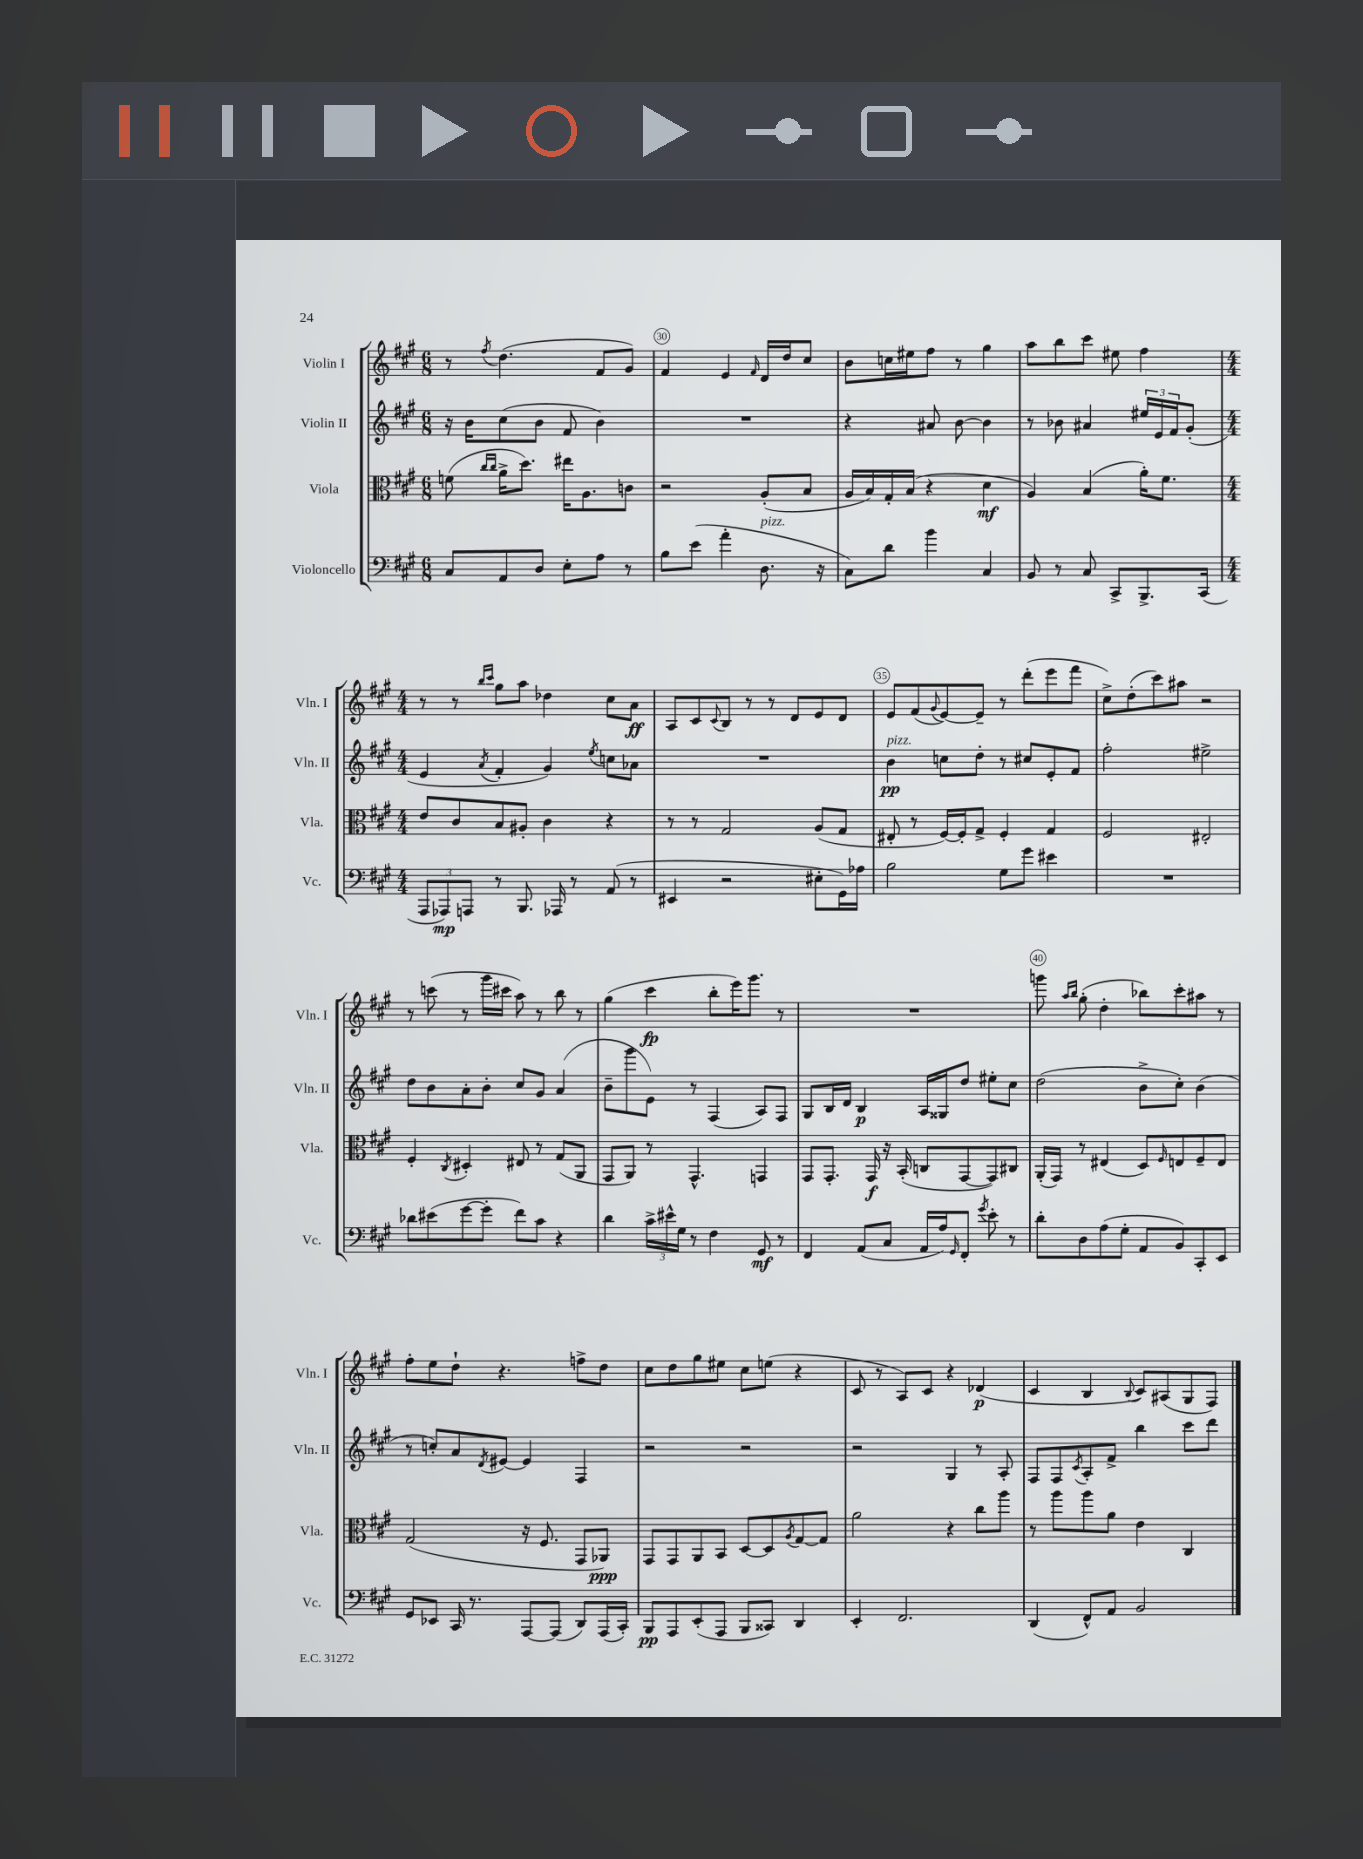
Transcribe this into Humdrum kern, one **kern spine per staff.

**kern	**kern	**kern	**kern
*staff4	*staff3	*staff2	*staff1
*clefF4	*clefC3	*clefG2	*clefG2
*k[f#c#g#]	*k[f#c#g#]	*k[f#c#g#]	*k[f#c#g#]
*M6/8	*M6/8	*M6/8	*M6/8
8C#	(8f	16r	8r
.	.	16b	.
.	16qqcc#	.	.
.	16qqcc#	.	8qff#
8AA	16a^	(8cc#	(4.dd
.	8.dd)	.	.
8D	.	8b	.
8E'	16ee#	8f#	.
.	8.A	.	.
8A	.	4b)	8f#
8r	8c	.	8g#)
=	=	=	=
8B	2r	2.r	4f#
(8e	.	.	.
4a'	.	.	4e
.	.	.	16qqf#
8.D	(8A'	.	16d
.	.	.	16dd
.	8B	.	8cc#
16r	.	.	.
=	=	=	=
8C#)	16A	4r	8b
.	16B)	.	.
8d	16G#'	.	16cc
.	(16B	.	16ee#
4b	4r	8a#	8ff#
.	.	[8b	8r
4C#	4d	4b]	4gg#
=	=	=	=
8BB	4A)	8r	8aa
8r	.	8b-	8bb
8C#	(4B	4a#	8ccc#
8CC#^	.	.	8ee#
8.BBB^	16a')	24ee#	4ff#
.	.	24e	.
.	8.f#	.	.
.	.	24f#	.
.	.	(8g#'	.
(16CC#	.	.	.
=	=	=	=
*M4/4	*M4/4	*M4/4	*M4/4
12AAA	8e	4e	8r
12AAA-)	.	.	.
.	8c#	.	8r
12AAA	.	.	.
.	.	.	16qqbb
.	.	8qa	16qqccc#
8r	8B	4f#'	8gg#
8.BBB	8A#'	.	8aa
.	4c#	4g#)	4dd-
16AAA-	.	.	.
8r	.	.	.
.	.	8qee	.
(8AA	4r	8cc	8cc#
8r	.	8a-	8a
=	=	=	=
4EE#	8r	1r	8A
.	8r	.	8c#
.	.	.	8qqc#
2r	2G#	.	8B
.	.	.	8r
.	.	.	8r
.	.	.	8d
8E#'	(8A	.	8e
16GG#)	8G#	.	8d
16A-	.	.	.
=	=	=	=
2B	8E#'	4b	8e
.	8r	.	(8f#
.	.	.	8qqg#
.	[16F#)	8cc	[8e)
.	16F#']	.	.
.	8G#^	8dd'	8e~]
8G#	4F#'	8r	8r
8g#	.	8cc#	(8ddd'
4e#	4G#	8e'	8eee
.	.	8f#	8fff#
=	=	=	=
1r	2F#	2ff#'	8cc#^)
.	.	.	(8dd'
.	.	.	8ccc#)
.	.	.	8aa#
.	2E#'	2ee#^	2r
=	=	=	=
8d-	4F#'	8dd	8r
(8e#	.	8b	(8ccc
.	8qC#	.	.
[8g#	4D#'	8a'	8r
8g#']	.	8b'	16ggg#
.	.	.	16ccc#
8f#)	8E#	8cc#	8aa)
8c#	8r	8g#	8r
4r	(8G#	(4a	8bb
.	8AA	.	8r
=	=	=	=
4d	8GG#	8b~	(4gg#
.	8AA)	8ggg#	.
24c#^	8r	8e)	4ccc#
24e#^^	.	.	.
24G#	.	.	.
8r	4.GG#^^	8r	.
4F#	.	(4F#	8bb'
.	.	.	16eee)
.	.	.	8.ggg#
8GG#	4GG	8A)	.
8r	.	8F#	8r
=	=	=	=
4FF#	8GG#	8G#	1r
.	8.GG#'	16B	.
.	.	16d	.
(8AA	.	4B	.
.	16GG#	.	.
8C#	16r	.	.
.	(16BB'	.	.
16AA	8C	16A	.
16A)	.	16G##	.
16qqGG#	.	.	.
8FF#'	[8GG#	8dd	.
8qg#	.	.	.
8e'	8GG#])	8ee#'	.
8r	8C#	8cc#	.
=	=	=	=
8d'	(16AA'	(2dd	8ggg
.	16GG#)	.	.
.	.	.	16qqaa
.	.	.	16qqbb
8D	8r	.	(8gg#'
(8A	(4E#	.	4dd'
8G#'	.	.	.
8AA	8D)	8b^	8bb-)
.	16qqF#	.	.
8BB)	8E	8cc#')	8ccc#'
8CC#'	8F#~	(4b	8aa#
8EE	8E	.	8r
=	=	=	=
8GG#	(2G#	8r	8ff#'
8EE-	.	8cc')	8ee
16CC#	.	8a	8dd`
8.r	.	.	.
.	.	8qd	.
.	.	[8e#	4.r
[8AAA	16r	4e#]	.
.	8.F#	.	.
(8AAA]	.	.	.
8DD)	8GG#	4F#	8ff^
(16AAA	8AA-)	.	8dd
16CC#')	.	.	.
=	=	=	=
8BBB	8GG#	2r	8cc#
8AAA	8GG#	.	8dd
(8EE'	8AA	.	8gg#
8AAA	8BB	.	8ee#
8BBB	[8D	2r	8cc#
8CC##)	8D]	.	(8ee
.	8qA	.	.
4DD	[8G#	.	4r
.	8G#]	.	.
=	=	=	=
4EE'	2a	2r	8c#
.	.	.	8r
2.FF#	.	.	8A)
.	.	.	8c#
.	4r	4G#	4r
.	8cc#	8r	(4d-
.	8aa	8A'	.
=	=	=	=
(4DD	8r	8F#	4c#
.	8aa	8F#	.
.	.	8qc#	.
8FF#^^)	8aa	8A'	4B
8AA	8a	8f#^	.
.	.	.	8qqB
2BB	4e	4bb	8c#)
.	.	.	(8A#
.	4C#	8ccc#	8G#
.	.	8ddd	8F#)
==	==	==	==
*-	*-	*-	*-
